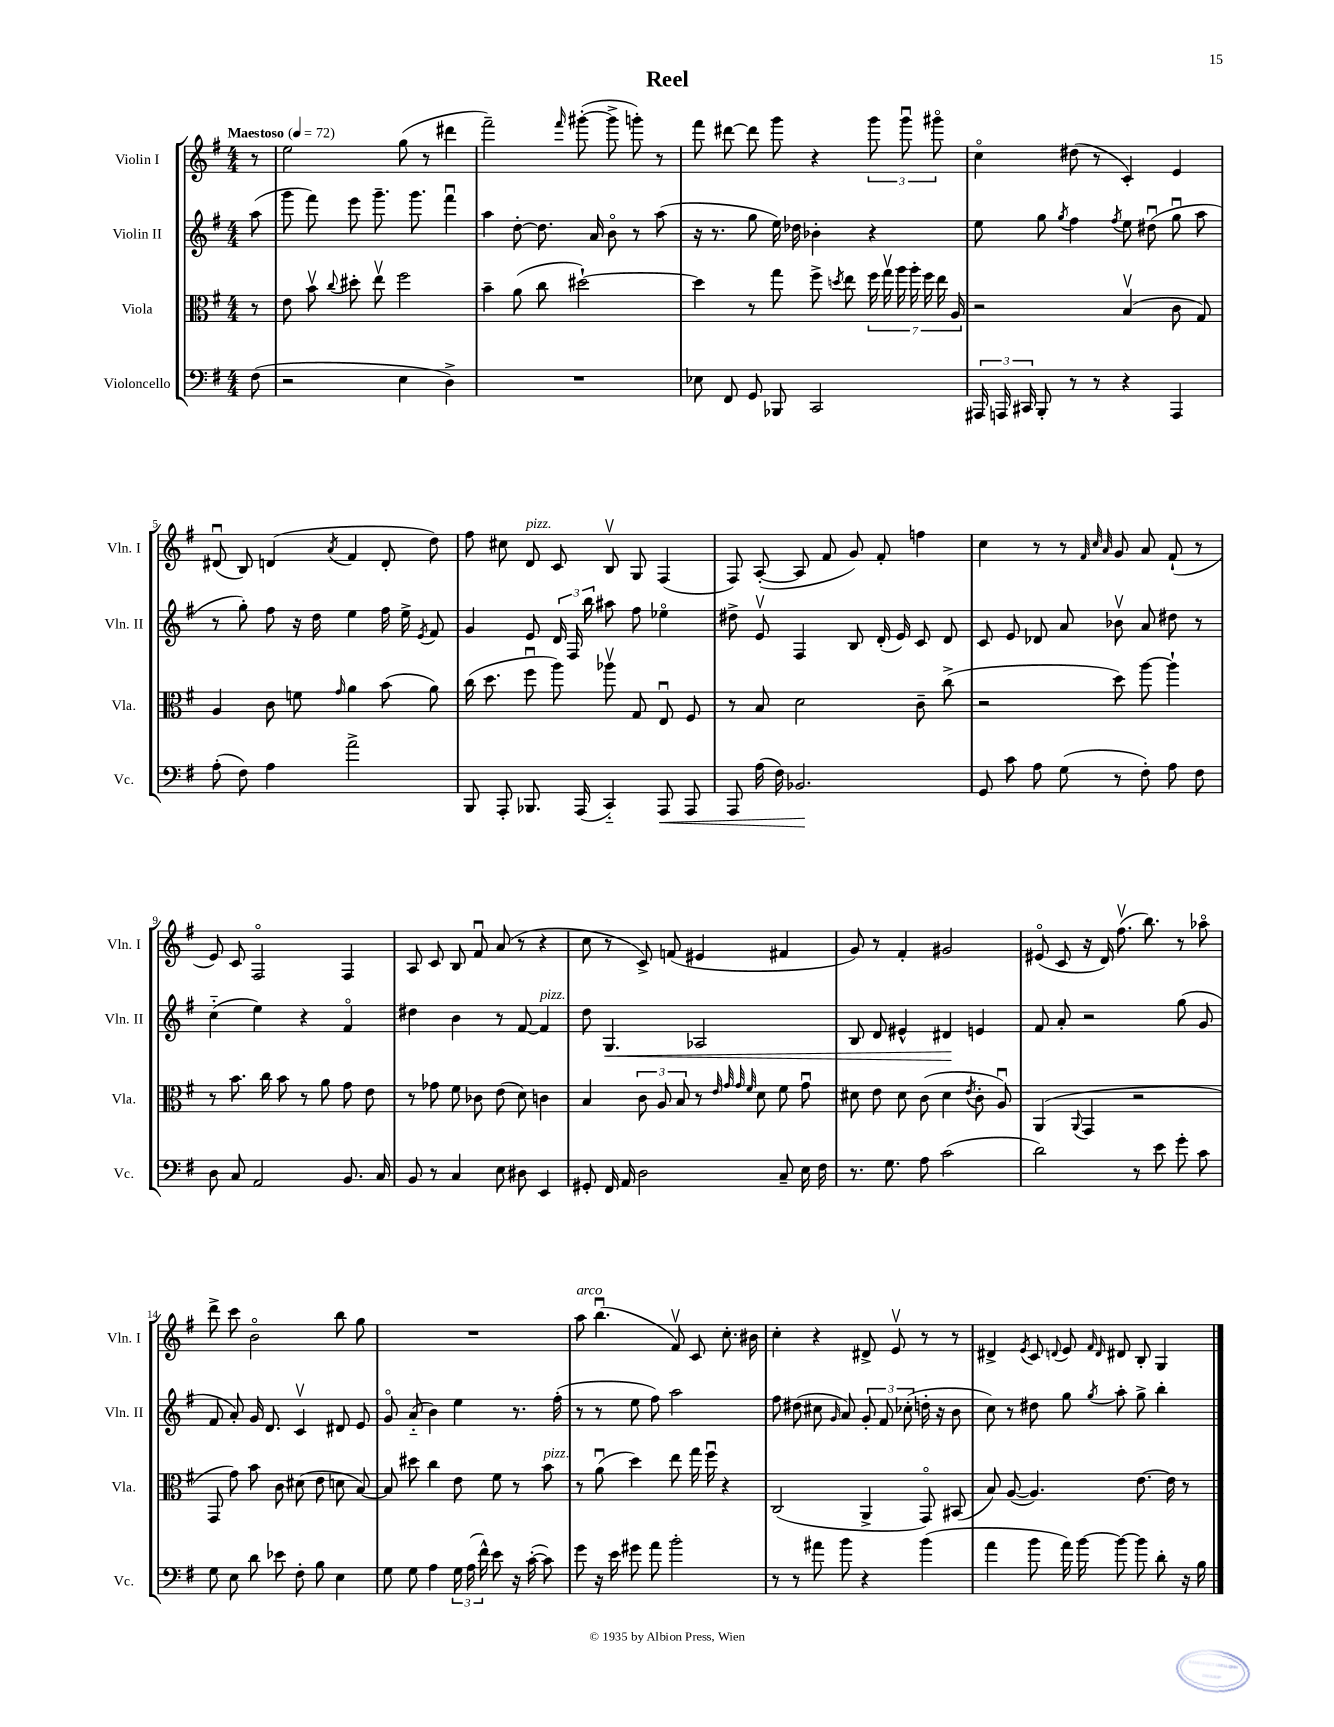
\header { title = "Reel" }
<<
\new StaffGroup <<
\new Staff = "s0" \with { instrumentName = "Violin I" shortInstrumentName = "Vln. I" } {
    \clef treble \key g \major \numericTimeSignature \time 4/4 \partial 8 \tempo "Maestoso" 4 = 72
    \autoBeamOff r8 |
    e''2 g''8( r8 dis'''4 |
    fis'''2--) \grace { fis'''16 } gis'''8~-.( gis'''8-> g'''8-.) r8 |
    fis'''8 dis'''8~ dis'''8 g'''8 r4 \tuplet 3/2 { g'''8 g'''8\downbow gis'''8\flageolet } |
    c''4\flageolet dis''8( r8 c'4-.) e'4 |
    dis'8\downbow( b8) d'4( \acciaccatura { a'8 } fis'4 d'8-. d''8) |
    fis''8 cis''8 d'8^\markup { \italic "pizz." } c'8 b8\upbow g8 fis4( |
    fis8) a8~-.( a8 fis'8 g'8) fis'8-. f''4 |
    c''4 r8 r8 \grace { fis'32 c''32 a'32 } g'8 a'8 fis'8-!( r8 |
    e'8) c'8 fis2\flageolet fis4 |
    a8 c'8 b8 fis'8\downbow a'8( r8 r4 |
    c''8 r8 c'8->) f'8( eis'4 fis'4 |
    g'8) r8 fis'4-. gis'2 |
    eis'8\flageolet( c'8 r16 d'16) fis''8.\upbow( b''8.) r8 aes''8\flageolet |
    d'''8-> c'''8 b'2\flageolet b''8 g''8 |
    R1 |
    a''8^\markup { \italic "arco" } b''4.\downbow( fis'8\upbow) c'8 c''8.-. bis'16 |
    c''4-. r4 dis'8-> e'8\upbow r8 r8 |
    dis'4-> \acciaccatura { e'8 } c'8 \appoggiatura { d'8 } e'8 \grace { fis'16 d'16 } dis'8 b8-. g4 \bar "|." |
}
\new Staff = "s1" \with { instrumentName = "Violin II" shortInstrumentName = "Vln. II" } {
    \clef treble \key g \major \numericTimeSignature \time 4/4 \partial 8
    \autoBeamOff a''8( |
    g'''8 fis'''8) e'''8 g'''8.-- g'''8. fis'''4\downbow |
    a''4 d''8~-. d''8. a'16 b'8\flageolet r8 a''8( |
    r16 r8. g''8 e''16) des''16 bes'4-. r4 |
    e''8 g''8 \acciaccatura { g''8 } fis''4 \acciaccatura { fis''8 } e''8 dis''8\downbow( g''8\downbow a''8 |
    r8 g''8-.) fis''8 r16 d''16 e''4 fis''16 e''16-> \acciaccatura { e'8 } fis'8 |
    g'4 e'8 \tuplet 3/2 { d'16 fis16 b''16 } ais''8 fis''8 ees''4\flageolet |
    dis''8-> e'8\upbow fis4 b8 d'16-.( e'16) c'8 d'8 |
    c'8 e'8 des'8 a'8 bes'8\upbow a'8 dis''8 r8 |
    c''4-_( e''4) r4 fis'4\flageolet |
    dis''4 b'4 r8 fis'8~ fis'4^\markup { \italic "pizz." } |
    d''8 g4.\< aes2 |
    b8 d'8 eis'4-^ dis'4\! e'4 |
    fis'8 a'8-. r2 g''8( g'8 |
    fis'8 a'8-.) g'16 d'8. c'4\upbow dis'8 e'8 |
    g'8\flageolet a'8-_( b'4) e''4 r8. fis''16-.( |
    r8 r8 e''8 fis''8) a''2 |
    fis''8 dis''8( cis''8 \grace { g'16 } a'8) \tuplet 3/2 { g'8-. fis'8 ces''8-.( } d''16-. r16 b'8 |
    c''8) r8 dis''8 g''8 \acciaccatura { g''8 } a''8-. g''8-> b''4-. \bar "|." |
}
\new Staff = "s2" \with { instrumentName = "Viola" shortInstrumentName = "Vla." } {
    \clef alto \key g \major \numericTimeSignature \time 4/4 \partial 8
    \autoBeamOff r8 |
    e'8 b'8\upbow \appoggiatura { c''8 } dis''8-. e''8\upbow fis''2 |
    b'4-- a'8( c''8 dis''2~-!) |
    dis''4 r8 g''8 fis''8-> \acciaccatura { d''8 } e''8 \tuplet 7/4 { fis''16 g''16\upbow a''16 a''16-. fis''16 e''16 a16 } |
    r2 b4\upbow( c'8 g8) |
    a4 c'8 f'8 \grace { g'16 } a'4 b'8( a'8) |
    c''16( d''8. fis''8\downbow a''8) aes''8\upbow g8 e8\downbow fis8 |
    r8 b8 d'2 c'8-- c''8->( |
    r2 d''8) a''8~ a''4-! |
    r8 b'8. c''16 b'8 r8 a'8 g'8 e'8 |
    r8 ges'8 fis'8 ces'8 e'8( d'8) c'4 |
    b4 \tuplet 3/2 { c'8 a8 b8 } r8 \grace { e'32 g'32 g'32 fis'32 } d'8 fis'8 g'8\downbow |
    dis'8 e'8 dis'8 c'8( dis'4 \acciaccatura { e'8 } c'8-. a8\downbow) |
    a,4( \appoggiatura { a,8 } g,4 r2 |
    g,8 g'8) b'8 c'8 dis'8( e'8 d'8 b8~) |
    b8 dis''8 c''4 e'8 fis'8 r8 b'8^\markup { \italic "pizz." } |
    r8 a'8\downbow( d''4) e''8 g''16 fis''16\downbow r4 |
    c2( a,4-> g,8\flageolet) bis,8( |
    b8) a8~( a4.) e'8.~ e'16 r8 \bar "|." |
}
\new Staff = "s3" \with { instrumentName = "Violoncello" shortInstrumentName = "Vc." } {
    \clef bass \key g \major \numericTimeSignature \time 4/4 \partial 8
    \autoBeamOff fis8( |
    r2 e4 d4->) |
    R1 |
    ees8 fis,8 g,8 bes,,8 c,2 |
    \tuplet 3/2 { ais,,16 a,,16 cis,16 } b,,8-. r8 r8 r4 a,,4 |
    a8-.( fis8) a4 a'2-> |
    b,,8 a,,8-. bes,,8. a,,16( c,4-_) a,,8\< a,,8 |
    a,,8 a16( fis16) bes,2.\! |
    g,8 c'8 a8 g8( r8 fis8-.) a8 fis8 |
    d8 c8 a,2 b,8. c16 |
    b,8 r8 c4 e8 dis8 e,4 |
    gis,8-. fis,16 a,16 d2 c8-- e16 fis16 |
    r8. g8. a8 c'2( |
    d'2) r8 e'8 g'8-. c'8 |
    g8 e8 d'8 ees'8 fis8-. b8 e4 |
    g8 g8 a4 \tuplet 3/2 { g16 a16( fis'16-^) } e'8 r16 c'16~-.( c'8) |
    g'8 r16 e'16 gis'8 a'8 b'2-. |
    r8 r8 ais'8 b'8 r4 b'4( |
    a'4 b'8 a'16) b'16~ b'8~ b'8 d'8-. r16 b16 \bar "|." |
}
>>
>>
